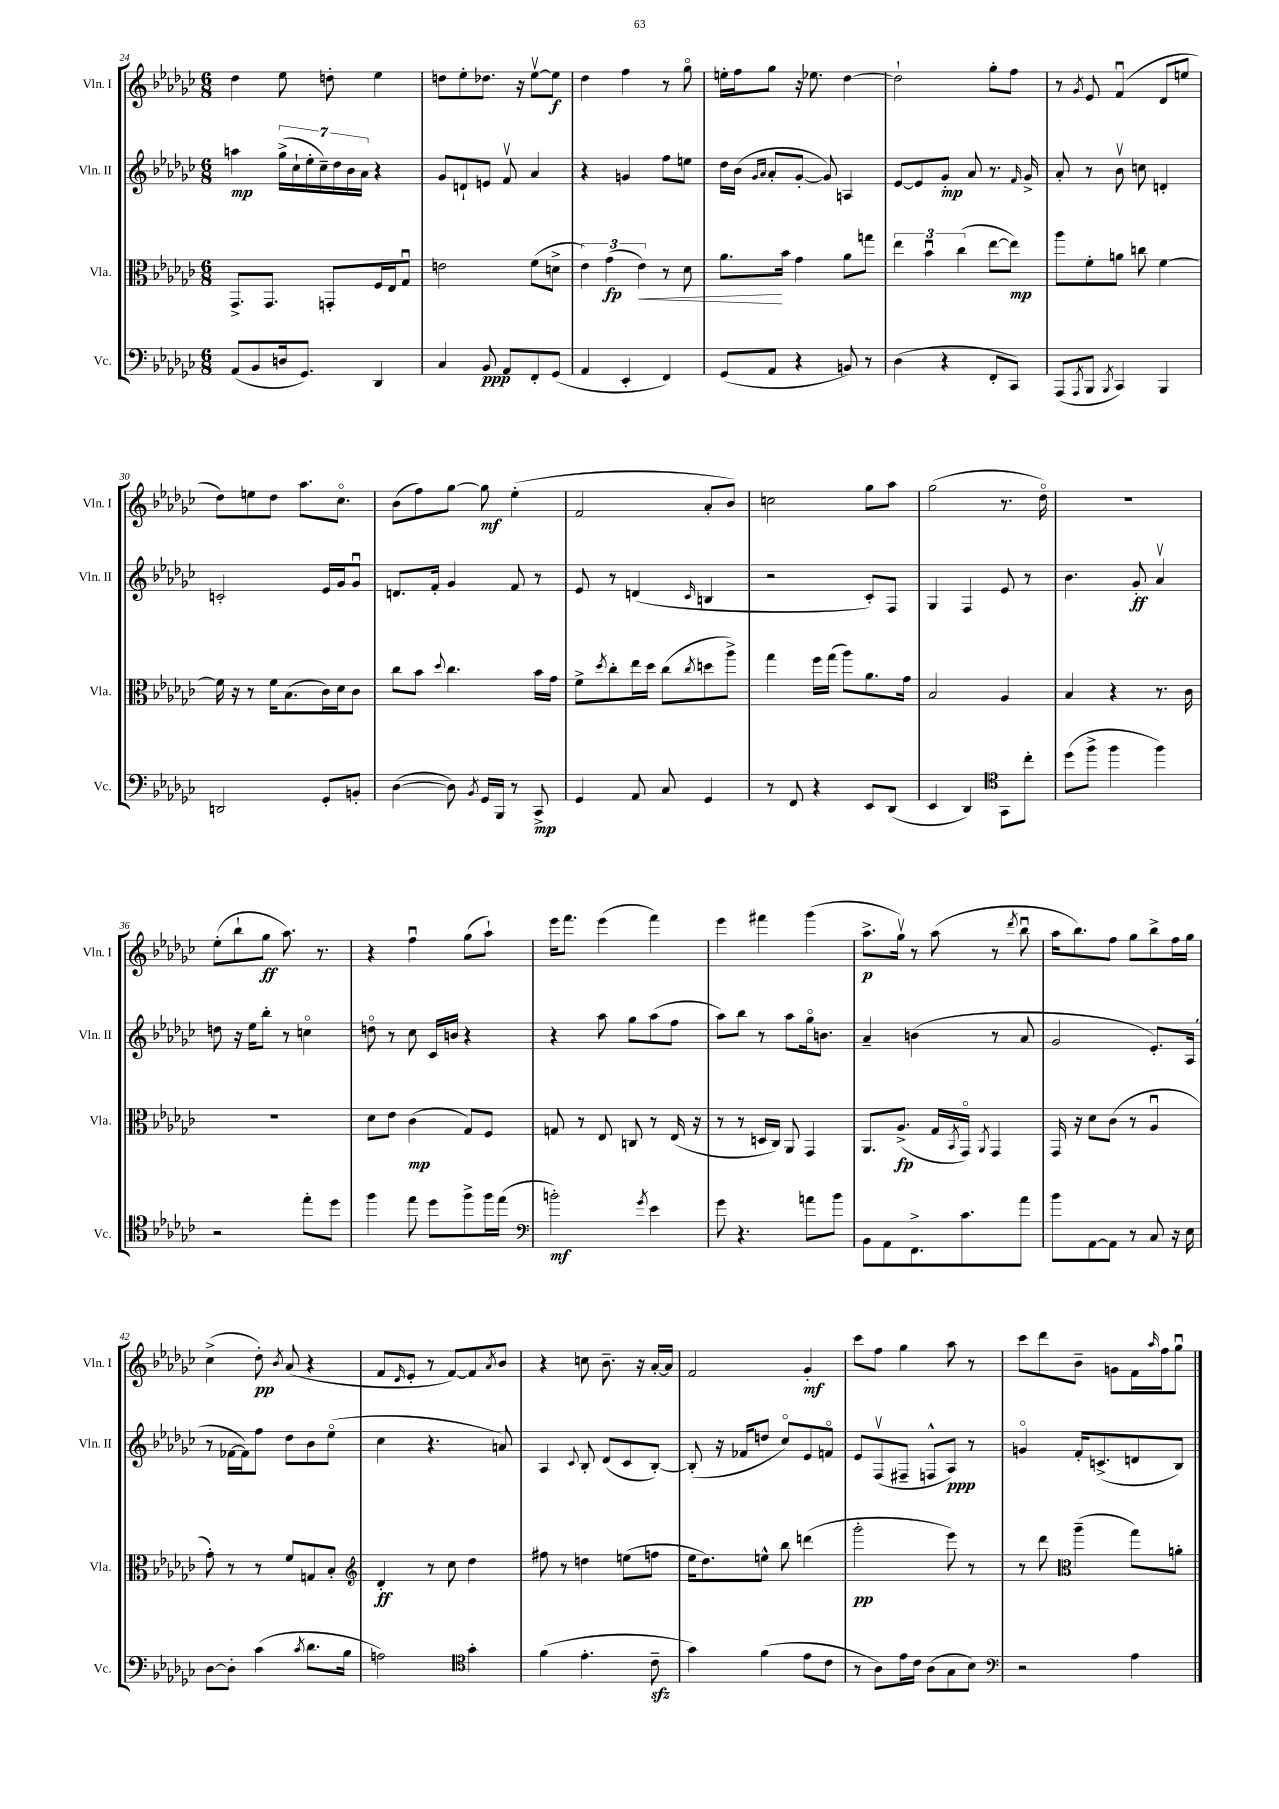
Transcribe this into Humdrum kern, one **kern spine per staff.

**kern	**kern	**kern	**kern
*staff4	*staff3	*staff2	*staff1
*clefF4	*clefC3	*clefG2	*clefG2
*k[b-e-a-d-g-c-]	*k[b-e-a-d-g-c-]	*k[b-e-a-d-g-c-]	*k[b-e-a-d-g-c-]
*M6/8	*M6/8	*M6/8	*M6/8
(8AA-	8.GG-^	4aa	4dd-
8BB-	.	.	.
.	8.GG-	.	.
16D	.	(28gg-^	8ee-
.	.	28cc-`	.
8.GG-)	.	.	.
.	.	28ee-'	.
.	.	28cc-~)	.
.	8GG'	.	8dd'
.	.	28dd-	.
.	.	28b-	.
.	.	28a-	.
4DD-	16F	4r	4ee-
.	16E-	.	.
.	8G-u	.	.
=	=	=	=
4C-	2e	8g-	8dd
.	.	8d`	8ee-'
8BB-	.	8e	8.dd-
8AA-	.	8fv	.
.	.	.	16r
8FF'	(8f	4a-	[8ee-v
(8GG-	8d^	.	8ee-]
=	=	=	=
4AA-	6e-)	4r	4dd-
.	(6g-	.	.
4EE-'	.	4g	4ff
.	6e-)	.	.
4FF)	8r	8ff	8r
.	8d-	8ee	8gg-o
=	=	=	=
(8GG-	8.a-	16dd-	16ee'
.	.	(16b-	16ff
.	.	16qqg-	.
.	.	16qqa-	.
8AA-	.	8a-'	8gg-
.	16b-	.	.
4r	4g-	[8g-'	16r
.	.	.	8.ee-
.	.	8g-])	.
8BB)	8a-	4A	[4dd-
8r	8gg	.	.
=	=	=	=
(4D-	6ee-	[8e-	2dd-`]
.	.	8e-]	.
.	6b-u	.	.
4r	.	8g-'	.
.	(6cc-	.	.
.	.	8a-	.
8FF'	[8ee-	8.r	8gg-'
8CC-)	8ee-])	.	8ff
.	.	16qqf	.
.	.	16g-^	.
=	=	=	=
(8AAA-	8aa-	8a-'	8r
8qAAA-	.	.	8qg-
8BBB-	8f'	8r	8e-
8qBBB-	.	.	.
4CC-)	8a	8b-v	(4fu
.	8cc	8cc	.
4BBB-	[4f	4d'	8d-
.	.	.	8ee
=	=	=	=
2DD	16f]	2c'	8dd-)
.	16r	.	.
.	8r	.	8ee
.	16f	.	8dd-
.	(8.B-	.	.
.	.	.	8.aa-
8GG-'	16c-)	16e-	.
.	16d-	16g-	8.cc-o
8BB'	8c-	8g-u	.
=	=	=	=
([4D-	8cc-	8.d	(8b-
.	8b-	.	8ff)
.	.	16f'	.
.	8qqdd-	.	.
8D-])	4.cc-	4g-	[8gg-
8qBB-	.	.	.
16GG-	.	.	8gg-]
16BBB-	.	.	.
8r	.	8f	(4ee-'
8CC-^	16b-	8r	.
.	16g-	.	.
=	=	=	=
4GG-	8f^	8e-	2f
.	8qdd-	.	.
.	8cc-'	8r	.
8AA-	16ee-	(4d	.
.	16dd-	.	.
8C-	(8cc-	.	.
.	8qcc-	16qqc-	.
4GG-	8dd	4B	8a-'
.	8aa-^)	.	8b-)
=	=	=	=
8r	4gg-	2r	2cc
8FF	.	.	.
4r	16ff	.	.
.	(16gg-	.	.
.	8aa-)	.	.
8EE-	8.a-	8c-')	8gg-
(8DD-	.	8F	8aa-
.	16g-	.	.
=	=	=	=
4EE-	2B-	4G-	(2gg-
4DD-)	.	4F	.
*clefC4	*	*	*
8GG-	4A-	8e-	8.r
8cc-'	.	8r	.
.	.	.	16dd-o)
=	=	=	=
(8dd-	4B-	4.b-	2.r
8ff^	.	.	.
4ff	4r	.	.
.	.	8g-'	.
4ff)	8.r	4a-v	.
.	16c-	.	.
=	=	=	=
2r	2.r	8dd	(8ee-'
.	.	16r	8bb-`
.	.	16ee-	.
.	.	8bb-'	8gg-
.	.	8r	8.aa-)
8ee-'	.	4cco	.
.	.	.	8.r
8dd-	.	.	.
=	=	=	=
4ff	8d-	8ddo	4r
.	8e-	8r	.
8ee-	(4c-	8cc-	4ffu
8dd-	.	16c-	.
.	.	16b	.
8ff^	8G-)	4r	(8gg-
16ff	8F	.	8aa-`)
(16ee-	.	.	.
=	=	=	=
*clefF4	*	*	*
2b')	8G	4r	16eee-
.	.	.	8.fff
.	8r	.	.
.	8E-	8aa-	(4eee-
.	8C	8gg-	.
8qg-	.	.	.
4e-	8r	(8aa-	4fff)
.	(16E-	8ff	.
.	16r	.	.
=	=	=	=
8g-	8r	8aa-)	4eee-
4.r	8r	8bb-	.
.	16D	8r	4fff#
.	16C-)	.	.
.	8AA-	8aa-	.
8a	4GG-	16gg-o	(4ggg-
.	.	8.b	.
8b-	.	.	.
=	=	=	=
8BB-	8.AA-	4a-~	8.aa-^
8AA-	.	.	.
.	(8.A-^	.	16gg-v)
8.FF^	.	(4b	8r
.	16G-	.	(8aa-
.	8qBB-	.	.
8.c-	16GG-o)	.	.
.	8qAA-	.	.
.	4GG-	8r	8r
.	.	.	8qddd-
8a-	.	8a-	8bb-u
=	=	=	=
8b-	16GG-	2g-	16aa-
.	16r	.	8.bb-)
[8AA-	8d-	.	.
8AA-]	(8c-	.	8ff
8r	8r	.	8gg-
8C-	4A-u	8.e-')	8bb-^
16r	.	.	16ff
16E-	.	(16A-	16gg-
=	=	=	=
[8D-	8g-')	8r	(4cc-^
8D-']	8r	[16f-	.
.	.	16f-])	.
(4c-	8r	8ff	8dd-')
.	.	.	8qb-
.	8f	8dd-	(8a-
8qc-	.	.	.
8.d-	8G	8b-	4r
.	8B-'	(8ee-o	.
16B-	.	.	.
=	=	=	=
*	*clefG2	*	*
2A)	4d-'	4cc-	8f
.	.	.	16qqd-
.	.	.	8e-'
.	8r	4.r	8r
.	8cc-	.	[8f)
*clefC4	*	*	*
4g-'	4dd-	.	8f]
.	.	.	8qa-
.	.	8a)	8b-
=	=	=	=
(4f	8ff#	4A-	4r
.	8r	.	.
.	.	8qqc-	.
4.e-'	4dd	8B-'	8cc
.	.	(8d-	8.b-~
.	(8ee	8c-	.
.	.	.	16r
8c-~	8ff	[8B-')	[16a-'
.	.	.	16a-]
=	=	=	=
4g-)	16ee-	(8B-']	2f
.	8.dd-)	.	.
.	.	16r	.
.	.	16f-	.
(4f	8ee^^	8dd	.
.	8bb-	8cc-o)	.
8e-	(4ddd	8e-	4g-'
8c-	.	8fo	.
=	=	=	=
8r	2ggg-'	8e-	8ccc-
8A-)	.	(8Fv	8ff
16e-	.	8F#~	4gg-
16c-	.	.	.
(8A-	.	8F^^	.
8G-	8eee-)	8A-)	8aa-
8B-)	8r	8r	8r
=	=	=	=
*clefF4	*	*	*
2r	8r	4go	8ccc-
.	8ddd-	.	8ddd-
*	*clefC3	*	*
.	(4aa-~	16f'	8b-~
.	.	(8.c^	.
.	.	.	8g
4A-	8gg-)	8d	16f
.	.	.	16qqaa-
.	.	.	16ff
.	8a'	8B-)	8gg-u
==	==	==	==
*-	*-	*-	*-
